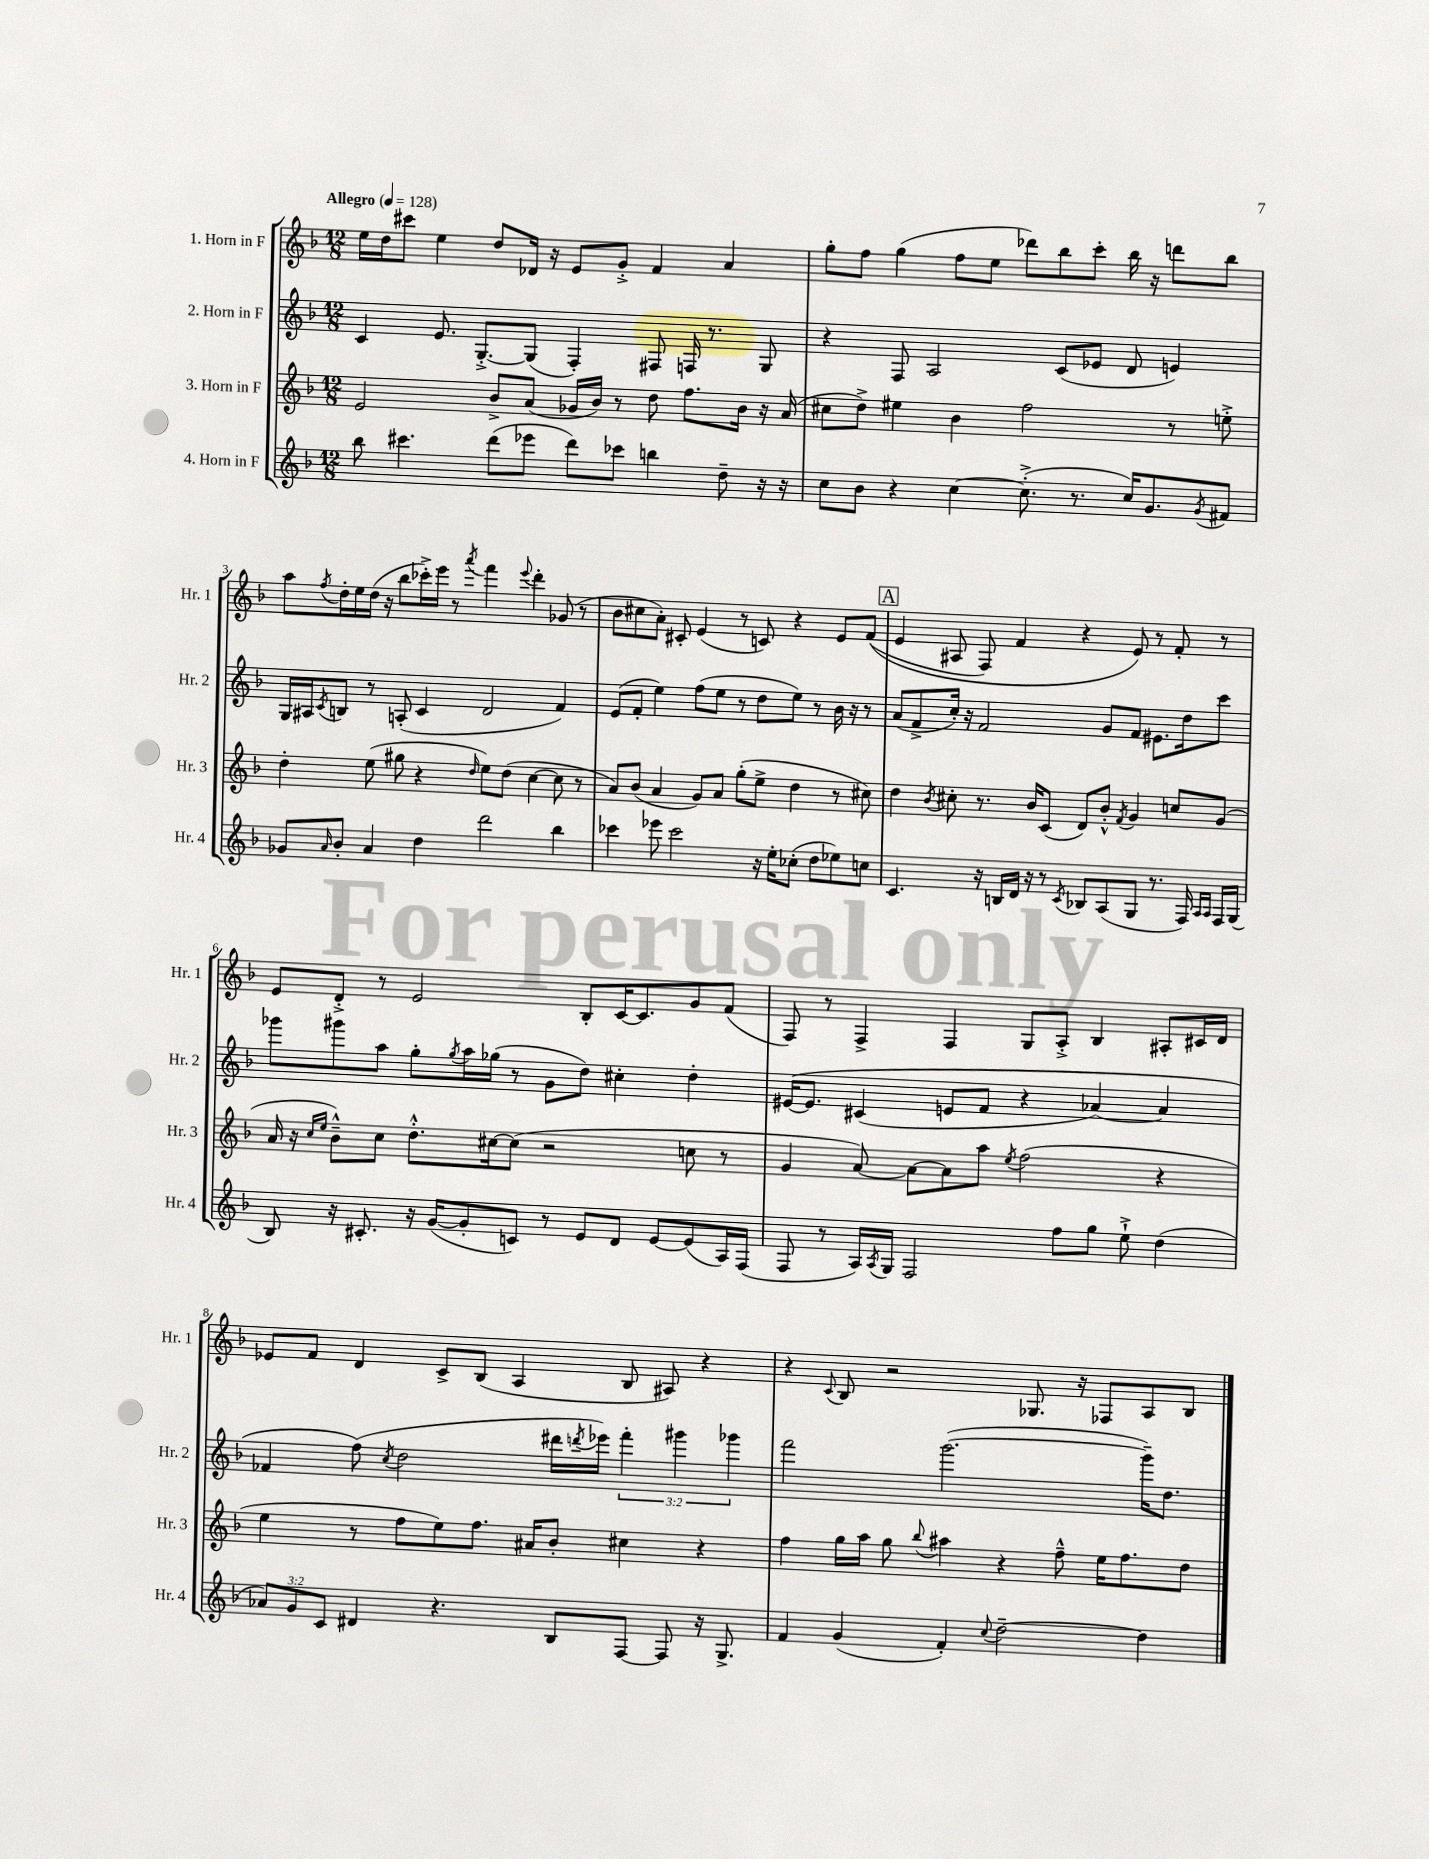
<<
\new StaffGroup <<
\new Staff = "s0" \with { instrumentName = "1. Horn in F" shortInstrumentName = "Hr. 1" } {
    \clef treble \key f \major \numericTimeSignature \time 12/8 \tempo "Allegro" 4 = 128
    e''16 d''16 cis'''8 e''4 d''8 des'16 r16 e'8 g'8-.-> f'4 a'4 |
    g''8-. f''8 g''4( f''8 e''8 des'''8) bes''8 c'''8-. bes''16 r16 d'''8 bes''8 |
    a''8 \acciaccatura { f''8 } d''16-. e''16 d''16( r16 bes''8 ces'''16-.->) e'''16 r8 \acciaccatura { a'''8 } f'''4 \appoggiatura { e'''8 } d'''4-. ges'8( r8 |
    bes'8 cis''8 a'8-.) cis'8-. e'4( r8 c'8) r4 e'8 f'8(\( |
    \mark \markup { \box "A" } e'4 ais8 f8) f'4 r4 e'8\) r8 f'8-. r8 |
    e'8 d'8-.-> r8 e'2 bes8-. c'16~ c'8. g'8 f'8( |
    f8) r8 f4-> f4 g8 a8-.-> bes4 ais8-. cis'16 d'16 |
    ees'8 f'8 d'4 c'8-> bes8( a4 bes8 ais8) r4 |
    r4 \appoggiatura { c'8 } bes8 r2 ges8. r16 fes8 a8 bes8 \bar "|." |
}
\new Staff = "s1" \with { instrumentName = "2. Horn in F" shortInstrumentName = "Hr. 2" } {
    \clef treble \key f \major \numericTimeSignature \time 12/8 \override Staff.TupletNumber.text = #tuplet-number::calc-fraction-text
    c'4 e'8. g8.~-.-> g8( f4-.) fis8 f16 r8. g8 |
    r4 f8 a2 c'8( ees'8 d'8 e'4) |
    g16 ais16 \acciaccatura { c'8 } b8 r8 a8-.( c'4 d'2 f'4) |
    e'8( f'8-. e''4) f''8( e''8 r8 d''8 e''8) r8 bes'16 r16 r8 |
    \mark \markup { \box "A" } a'8( f'8-> c''16-.) r16 f'2 g'8 f'8 eis'8. d''16 c'''8 |
    ges'''8 gis'''8 a''8 g''8-. \acciaccatura { g''8 } a''16 ges''16( r8 g'8 d''8) cis''4-. d''4-. |
    eis'16~\( eis'8. cis'4( e'8 f'8 r4 aes'4~) aes'4 |
    fes'4 f''8(\) \acciaccatura { c''8 } d''2 dis'''16 \acciaccatura { d'''8 } ees'''16) \tuplet 3/2 { f'''4-. gis'''4 ges'''4 } |
    f'''2 g'''2.~( g'''16--) d''8. \bar "|." |
}
\new Staff = "s2" \with { instrumentName = "3. Horn in F" shortInstrumentName = "Hr. 3" } {
    \clef treble \key f \major \numericTimeSignature \time 12/8
    e'2 bes'8-> a'8( ges'16 bes'16) r8 d''8 f''8. bes'16 r16 a'16( |
    cis''8 d''8->) eis''4 bes'4 f''2 r8 e''8-.-> |
    d''4-. e''8( gis''8 r4 \grace { d''16 } e''8) d''8( c''4~ c''8 r8 |
    a'8) bes'8( a'4 g'8) a'8 g''8-.( e''8-> d''4 r8 cis''8) |
    \mark \markup { \box "A" } d''4 \acciaccatura { bes'8 } cis''8-. r8. bes'16 c'8( d'8) bes'8-.-^ \acciaccatura { f'8 } g'4 c''8 g'8( |
    a'16 r16 \grace { c''16 e''16 } bes'8---^) c''8 d''8.-.-^ cis''16~ cis''8( r2 c''8 r8 |
    g'4 a'8~) a'8~ a'8 a''8 \acciaccatura { e''8 } f''2( r4 |
    e''4 r8 f''8 e''8) f''8. ais'16 bes'8-. cis''4 r4 |
    f''4 g''16 a''16 g''8 \appoggiatura { bes''8 } ais''4 r4 f''8---^ e''16 f''8. d''8 \bar "|." |
}
\new Staff = "s3" \with { instrumentName = "4. Horn in F" shortInstrumentName = "Hr. 4" } {
    \clef treble \key f \major \numericTimeSignature \time 12/8 \override Staff.TupletNumber.text = #tuplet-number::calc-fraction-text
    bes''8 cis'''4. d'''8( ees'''8 d'''8) ces'''8 b''4 d''8-- r16 r16 |
    c''8 bes'8 r4 c''4~ c''8.-.->( r8. c''16) g'8. \acciaccatura { g'8 } fis'8 |
    ges'8 \grace { a'16 } bes'8-. a'4 d''4 d'''2 bes''4 |
    ces'''4 ees'''8 ces'''2 r16 e''16-. ces''8-.( d''8 ees''8) c''8 |
    \mark \markup { \box "A" } c'4. r16 b16 d'16 r16 r8 \acciaccatura { c'8 } bes8 a8( g8 r8. f16) \grace { a16 a16 } f16 g16( |
    bes8) r16 cis'8.-. r16 g'16~( g'8-. c'8) r8 e'8 d'8 e'8~ e'8( a16) f16( |
    f8 r8 a16) \acciaccatura { a8 } g16 f2 f''8 g''8 e''8-!-> d''4( |
    \tuplet 3/2 { aes'8) g'8 c'8 } dis'4 r4. bes8 f8~ f8 r16 g8.-> |
    f'4 g'4( f'4-.) \appoggiatura { c''8 } d''2~-- d''4 \bar "|." |
}
>>
>>
